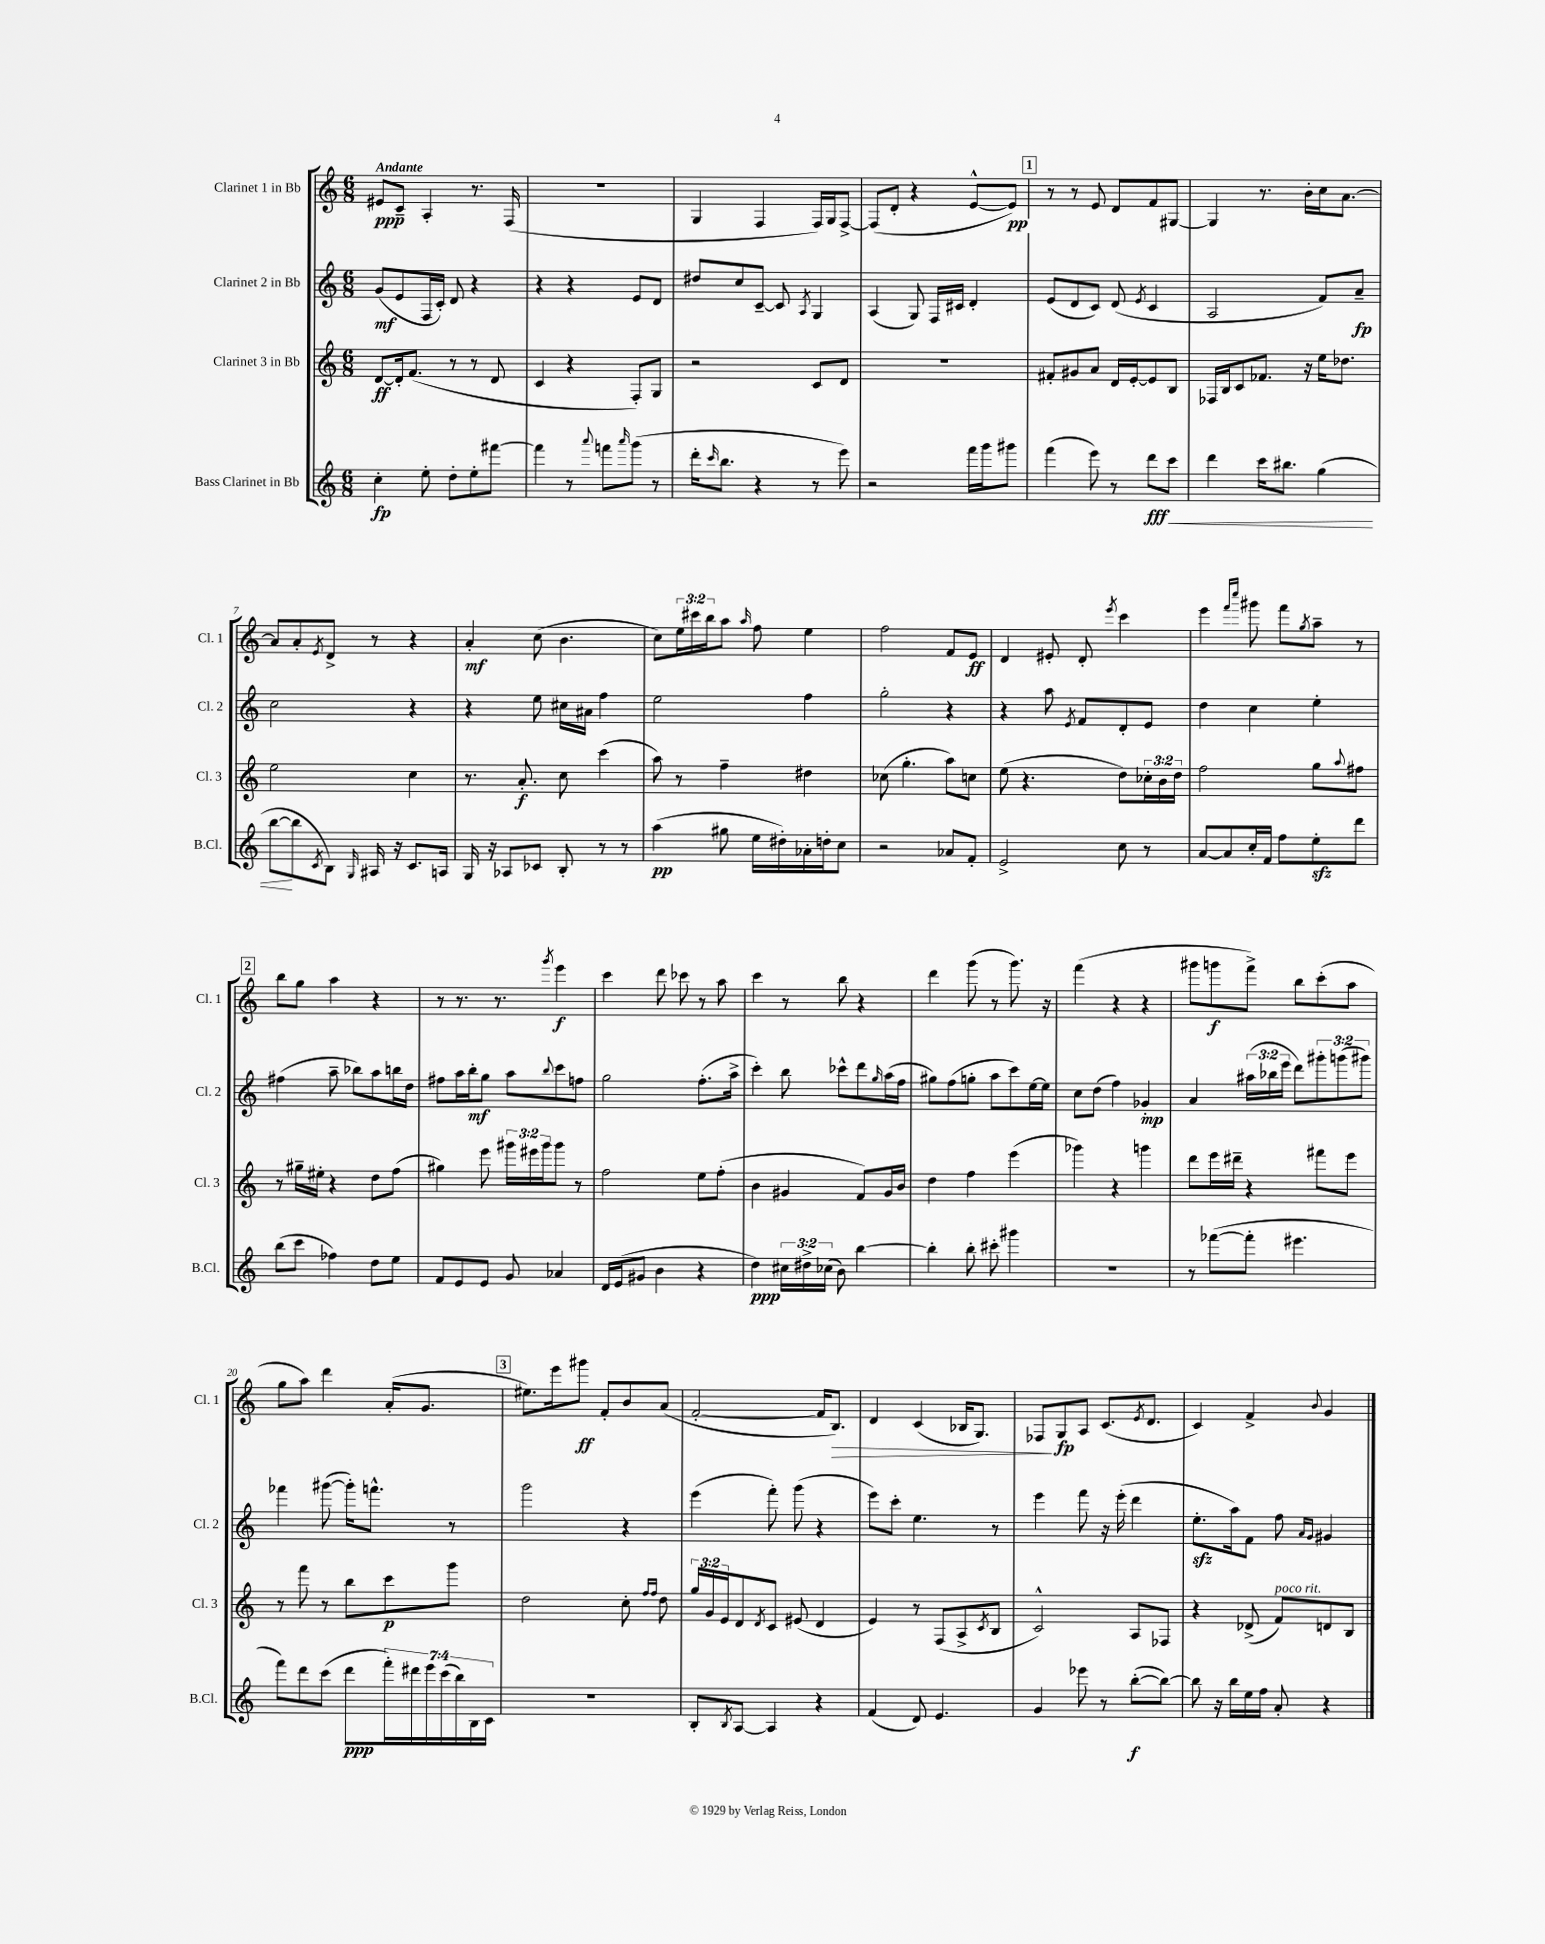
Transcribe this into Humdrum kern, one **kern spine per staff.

**kern	**dynam	**kern	**dynam	**kern	**dynam	**kern	**dynam
*part4	*part4	*part3	*part3	*part2	*part2	*part1	*part1
*staff4	*staff4	*staff3	*staff3	*staff2	*staff2	*staff1	*staff1
*I"Bass Clarinet in Bb	*	*I"Clarinet 3 in Bb	*	*I"Clarinet 2 in Bb	*	*I"Clarinet 1 in Bb	*
*I'B.Cl.	*	*I'Cl. 3	*	*I'Cl. 2	*	*I'Cl. 1	*
*clefG2	*	*clefG2	*	*clefG2	*	*clefG2	*
*k[]	*	*k[]	*	*k[]	*	*k[]	*
*M6/8	*	*M6/8	*	*M6/8	*	*M6/8	*
=1	=1	=1	=1	=1	=1	=1	=1
!	!	!	!	!	!	!LO:TX:a:B:t=Andante	!
4cc'\	fp	[8d/L	ff	(8g/L	mf	8e#X/L	ppp
.	.	16d'/k]	.	8e/	.	8c~/J	.
.	.	(8.f/J	.	.	.	.	.
8ee'\	.	.	.	16F/L	.	4A'/	.
.	.	.	.	16c'/JJ)	.	.	.
8dd'\L	.	8r	.	8d/	.	.	.
8ee'\	.	8r	.	4r	.	8.r	.
[8fff#X\J	.	8d/	.	.	.	.	.
.	.	.	.	.	.	(16F/	.
=2	=2	=2	=2	=2	=2	=2	=2
4fff#\]	.	4c/	.	4r	.	2.r	.
8r	.	4r	.	4r	.	.	.
8qqaaa/	.	.	.	.	.	.	.
8fffn\L	.	.	.	.	.	.	.
16qqaaa/	.	.	.	.	.	.	.
(8ggg\J	.	8F'/L)	.	8e/L	.	.	.
8r	.	8G/J	.	8d/J	.	.	.
=3	=3	=3	=3	=3	=3	=3	=3
16ddd'\KL	.	2r	.	8dd#X/L	.	4G/	.
16qqccc/	.	.	.	.	.	.	.
8.bb\J	.	.	.	.	.	.	.
.	.	.	.	8cc/	.	.	.
4r	.	.	.	[8c~/J	.	4F/	.
.	.	.	.	8c/]	.	.	.
.	.	.	.	8qA/	.	.	.
8r	.	8c/L	.	4G/	.	16F/LL)	.
.	.	.	.	.	.	16G/J	.
8eee\)	.	8d/J	.	.	.	[8F^/J	.
=4	=4	=4	=4	=4	=4	=4	=4
2r	.	2.r	.	(4A/	.	(8F/L]	.
.	.	.	.	.	.	8d'/J	.
.	.	.	.	8G/)	.	4r	.
.	.	.	.	16F/LL	.	.	.
.	.	.	.	16c#X/JJ	.	.	.
16fff\LL	.	.	.	4d'/	.	[8e^^/L	.
16ggg\J	.	.	.	.	.	.	.
8ggg#X\J	.	.	.	.	.	8e/J])	pp
!!LO:REH:place=s1:t=1
=5	=5	=5	=5	=5	=5	=5	=5
(4fff\	.	8f#X'/L	.	(8e/L	.	8r	.
.	.	8g#X/	.	8d/	.	8r	.
8eee\)	.	8a/J	.	8c/J)	.	8e/	.
8r	.	16d/LL	.	(8d/	.	8d/L	.
.	.	[16e'/J	.	.	.	.	.
.	.	.	.	8qe/	.	.	.
8ddd\L	fff	8e/]	.	4c/	.	8f/	.
!	!LO:HP:b	!	!	!	!	!	!
8ccc\J	<	8B/J	.	.	.	[8G#X/J	.
=6	=6	=6	=6	=6	=6	=6	=6
4ddd\	.	16F-X/LL	.	2A/	.	4G#/]	.
.	.	16B/J	.	.	.	.	.
.	.	8c/	.	.	.	.	.
16ccc\KL	.	8.f-X/J	.	.	.	8.r	.
8.bb#X\J	.	.	.	.	.	.	.
.	.	16r	.	.	.	16b'\LL	.
(4gg\	.	16ee\KL	.	8f/L)	.	16cc\J	.
.	.	8.dd-X\J	.	.	.	[8.a\J	.
.	.	.	.	8a~/J	fp	.	.
!!LO:LB:g=z
=7	=7	=7	=7	=7	=7	=7	=7
[8bb\L	.	2ee\	.	2cc\	.	8a/L]	.
8bb\]	[	.	.	.	.	8a'/	.
8qc/	.	.	.	.	.	8qe/	.
8B\J)	.	.	.	.	.	8d^/J	.
16qqG/	.	.	.	.	.	.	.
16A#X/	.	.	.	.	.	8r	.
16r	.	.	.	.	.	.	.
8.c/L	.	4cc\	.	4r	.	4r	.
16An/Jk	.	.	.	.	.	.	.
=8	=8	=8	=8	=8	=8	=8	=8
16G/	.	8.r	.	4r	.	4a'/	mf
16r	.	.	.	.	.	.	.
8A-X/L	.	.	.	.	.	.	.
.	.	8.a'/	f	.	.	.	.
8c-X/J	.	.	.	8ee\	.	(8cc\	.
8B'/	.	8cc\	.	16cc#X\LL	.	4.b\	.
.	.	.	.	16a#X\JJ	.	.	.
8r	.	(4ccc\	.	4ff\	.	.	.
8r	.	.	.	.	.	.	.
=9	=9	=9	=9	=9	=9	=9	=9
(4aa\	pp	8aa\)	.	2ee\	.	8cc\L)	.
.	.	8r	.	.	.	24ee\L	.
.	.	.	.	.	.	24ccc#X\	.
.	.	.	.	.	.	24bb\J	.
8gg#X\	.	4ff~\	.	.	.	8aa\J	.
.	.	.	.	.	.	16qqaa/	.
16ee\LL	.	.	.	.	.	8ff\	.
16dd#X'\)	.	.	.	.	.	.	.
16a-X'\	.	4dd#X\	.	4ff\	.	4ee\	.
16ddn'\J	.	.	.	.	.	.	.
8cc\J	.	.	.	.	.	.	.
=10	=10	=10	=10	=10	=10	=10	=10
2r	.	(8cc-X\	.	2gg'\	.	2ff\	.
.	.	4.gg'\	.	.	.	.	.
8a-X/L	.	8aa\L)	.	4r	.	8f/L	.
8f'/J	.	8ccn\J	.	.	.	8e/J	ff
=11	=11	=11	=11	=11	=11	=11	=11
2e^/	.	(8ee\	.	4r	.	4d/	.
.	.	4.r	.	.	.	.	.
.	.	.	.	8aa\	.	8e#X'/	.
.	.	.	.	8qe/	.	.	.
.	.	.	.	8f/L	.	8d'/	.
.	.	.	.	.	.	8qeee/	.
8cc\	.	8dd\L)	.	8d'/	.	4ccc\	.
8r	.	24cc-X'\L	.	8e/J	.	.	.
.	.	24b\	.	.	.	.	.
.	.	24dd\JJ	.	.	.	.	.
=12	=12	=12	=12	=12	=12	=12	=12
[8a/L	.	2ff\	.	4dd\	.	4eee\	.
8a/]	.	.	.	.	.	.	.
.	.	.	.	.	.	16qqfff/LL	.
.	.	.	.	.	.	16qqcccc/JJ	.
16cc'/L	.	.	.	4cc\	.	8ggg#X\	.
16f/JJ	.	.	.	.	.	.	.
8ff\L	.	.	.	.	.	8fff\L	.
.	.	.	.	.	.	8qgg/	.
8eezz'\	.	8gg\L	.	4ee'\	.	8aa~\J	.
.	.	8qqaa/	.	.	.	.	.
8ddd\J	.	8ff#X\J	.	.	.	8r	.
!!LO:LB:g=z
!!LO:REH:place=s1:t=2
=13	=13	=13	=13	=13	=13	=13	=13
(8bb\L	.	8r	.	(4ff#X\	.	8bb\L	.
8ccc\J	.	16gg#X~\LL	.	.	.	8gg\J	.
.	.	16ee#X'\JJ	.	.	.	.	.
4ff-X\)	.	4r	.	8aa~\	.	4aa\	.
.	.	.	.	8bb-X\L)	.	.	.
8dd\L	.	8dd\L	.	8aa\	.	4r	.
8ee\J	.	(8ff\J	.	16bbn\L	.	.	.
.	.	.	.	16dd\JJ	.	.	.
=14	=14	=14	=14	=14	=14	=14	=14
8f/L	.	4gg#X\)	.	8ff#X\L	.	8r	.
8e/	.	.	.	16aa\L	.	8.r	.
.	.	.	.	16bb'\J	mf	.	.
8e/J	.	8eee\	.	8gg\J	.	.	.
.	.	.	.	.	.	8.r	.
8g/	.	24ggg#X\LL	.	8aa\L	.	.	.
.	.	24eee#X\	.	.	.	.	.
.	.	24ggg#\J	.	.	.	.	.
.	.	.	.	8qqbb/	.	8qggg/	.
4a-X/	.	8ggg#\J	.	8ccc\	.	4eee\	f
.	.	8r	.	8ffn\J	.	.	.
=15	=15	=15	=15	=15	=15	=15	=15
16d/LL	.	2ff\	.	2gg\	.	4ccc\	.
(16e/J	.	.	.	.	.	.	.
8g#X/J	.	.	.	.	.	.	.
4b\	.	.	.	.	.	8ddd\	.
.	.	.	.	.	.	8ccc-X\	.
4r	.	8ee\L	.	(8.ff'\L	.	8r	.
.	.	(8ff'\J	.	.	.	8aa\	.
.	.	.	.	16aa^\Jk	.	.	.
=16	=16	=16	=16	=16	=16	=16	=16
4dd\)	ppp	4b\	.	4ccc'\)	.	4ccc\	.
24cc#X\LL	.	4g#X/	.	8bb\	.	8r	.
24dd#X^\	.	.	.	.	.	.	.
(24cc-X\JJ	.	.	.	.	.	.	.
8b\)	.	.	.	8ccc-X^^\L	.	8bb\	.
[4bb\	.	8f/L)	.	8ddd\	.	4r	.
.	.	.	.	16qqgg/	.	.	.
.	.	16g#/L	.	(16aa\L	.	.	.
.	.	16b/JJ	.	16ff\JJ	.	.	.
=17	=17	=17	=17	=17	=17	=17	=17
4bb'\]	.	4dd\	.	8gg#X\L)	.	4ddd\	.
.	.	.	.	(8ff\	.	.	.
8bb'\	.	4ff\	.	8ggn'\J	.	(8ggg\	.
8ccc#X'\	.	.	.	8aa\L	.	8r	.
4ggg#X\	.	(4eee\	.	8ccc\)	.	8.ggg\)	.
.	.	.	.	[16ee\L	.	.	.
.	.	.	.	16ee\JJ]	.	16r	.
=18	=18	=18	=18	=18	=18	=18	=18
2.r	.	4ggg-X\)	.	8cc\L	.	(4fff\	.
.	.	.	.	(8dd\J	.	.	.
.	.	4r	.	4ff\)	.	4r	.
.	.	4gggn\	.	4g-X'/	mp	4r	.
=19	=19	=19	=19	=19	=19	=19	=19
8r	.	8ddd\L	.	4a/	.	8ggg#X\L	.
([8fff-X\L	.	16eee\L	.	.	.	8gggn\	f
.	.	16ddd#X~\JJ	.	.	.	.	.
8fff-'\J]	.	4r	.	(24aa#X\LL	.	8fff^\J)	.
.	.	.	.	24bb-X\	.	.	.
.	.	.	.	24eee\JJ	.	.	.
4.eee#X\	.	.	.	8ddd\L)	.	8bb\L	.
.	.	8fff#X\L	.	12ggg#X'\	.	(8ccc'\	.
.	.	.	.	(12gggn\	.	.	.
.	.	8eee\J	.	.	.	8aa\J	.
.	.	.	.	12ggg#X\J)	.	.	.
!!LO:LB:g=z
=20	=20	=20	=20	=20	=20	=20	=20
8fff\L)	.	8r	.	4fff-X\	.	8gg\L	.
8ddd\	.	8fff\	.	.	.	8aa\J)	.
(8ccc\J	.	8r	.	([8ggg#X\	.	4ddd\	.
8ddd\L	ppp	8bb\L	.	16ggg#'\KL])	.	.	.
.	.	.	.	8.fffn^^\J	.	.	.
28fff'\L)	.	8ccc\	p	.	.	(16a'/KL	.
28ddd#X\	.	.	.	.	.	.	.
.	.	.	.	.	.	8.g/J	.
28eee\	.	.	.	.	.	.	.
(28ccc\	.	.	.	.	.	.	.
.	.	8ggg\J	.	8r	.	.	.
28bb\)	.	.	.	.	.	.	.
28B\	.	.	.	.	.	.	.
28c\JJ	.	.	.	.	.	.	.
!!LO:REH:place=s1:t=3
=21	=21	=21	=21	=21	=21	=21	=21
2.r	.	2dd\	.	2ggg\	.	8.ee#X\L)	.
.	.	.	.	.	.	16eee\k	.
.	.	.	.	.	.	8ggg#X\J	ff
.	.	.	.	.	.	8f'/L	.
.	.	8cc'\	.	4r	.	8b/	.
.	.	16qqff/LL	.	.	.	.	.
.	.	16qqff/JJ	.	.	.	.	.
.	.	8dd\	.	.	.	(8a/J	.
=22	=22	=22	=22	=22	=22	=22	=22
8B'/L	.	24gg/LL	.	(4eee\	.	[2f'/	.
.	.	24g/	.	.	.	.	.
.	.	24e/J	.	.	.	.	.
8qB/	.	.	.	.	.	.	.
[8A/J	.	8d/	.	.	.	.	.
.	.	8qd/	.	.	.	.	.
4A/]	.	8c/J	.	8fff'\)	.	.	.
.	.	(8e#X/	.	(8ggg\	.	.	.
4r	.	4d/	.	4r	.	16f/KL]	.
!	!	!	!	!	!	!	!LO:HP:b
.	.	.	.	.	.	8.B/J)	>
=23	=23	=23	=23	=23	=23	=23	=23
(4f/	.	4e/)	.	8eee\L)	.	4d/	.
.	.	.	.	8ccc'\J	.	.	.
8d/)	.	8r	.	4.ee\	.	(4c/	.
4.e/	.	(8F/L	.	.	.	.	.
.	.	8A^/	.	.	.	16B-X/KL	.
.	.	.	.	.	.	8.G/J)	.
.	.	8qc/	.	.	.	.	.
.	.	8B/J	.	8r	.	.	.
=24	=24	=24	=24	=24	=24	=24	=24
4g/	.	2c^^/)	.	4eee\	.	8F-X/L	.
.	.	.	.	.	.	8G/	] fp
8eee-X\	.	.	.	8fff\	.	8A/J	.
8r	.	.	.	16r	.	(8.c/L	.
.	.	.	.	(16eee'\	.	.	.
([8bb'\L	f	8A/L	.	4ddd\	.	.	.
.	.	.	.	.	.	8qe/	.
.	.	.	.	.	.	8.d/J	.
8bb\J_)	.	8F-X/J	.	.	.	.	.
=25	=25	=25	=25	=25	=25	=25	=25
8bb\]	.	4r	.	8.eezz'\L	.	4c/)	.
16r	.	.	.	.	.	.	.
16bb\LL	.	.	.	16aa\k)	.	.	.
16ee\	.	(8d-X^/	.	8f\J	.	4f^/	.
16ff\JJ	.	.	.	.	.	.	.
!	!	!LO:TX:a:i:t=poco rit.	!	!	!	!	!
8a'/	.	8f/L)	.	8ff\	.	.	.
.	.	.	.	16qqa/LL	.	.	.
.	.	.	.	16qqg/JJ	.	8qqb/	.
4r	.	8dn/	.	4g#X/	.	4g/	.
.	.	8B/J	.	.	.	.	.
==	==	==	==	==	==	==	==
*-	*-	*-	*-	*-	*-	*-	*-
